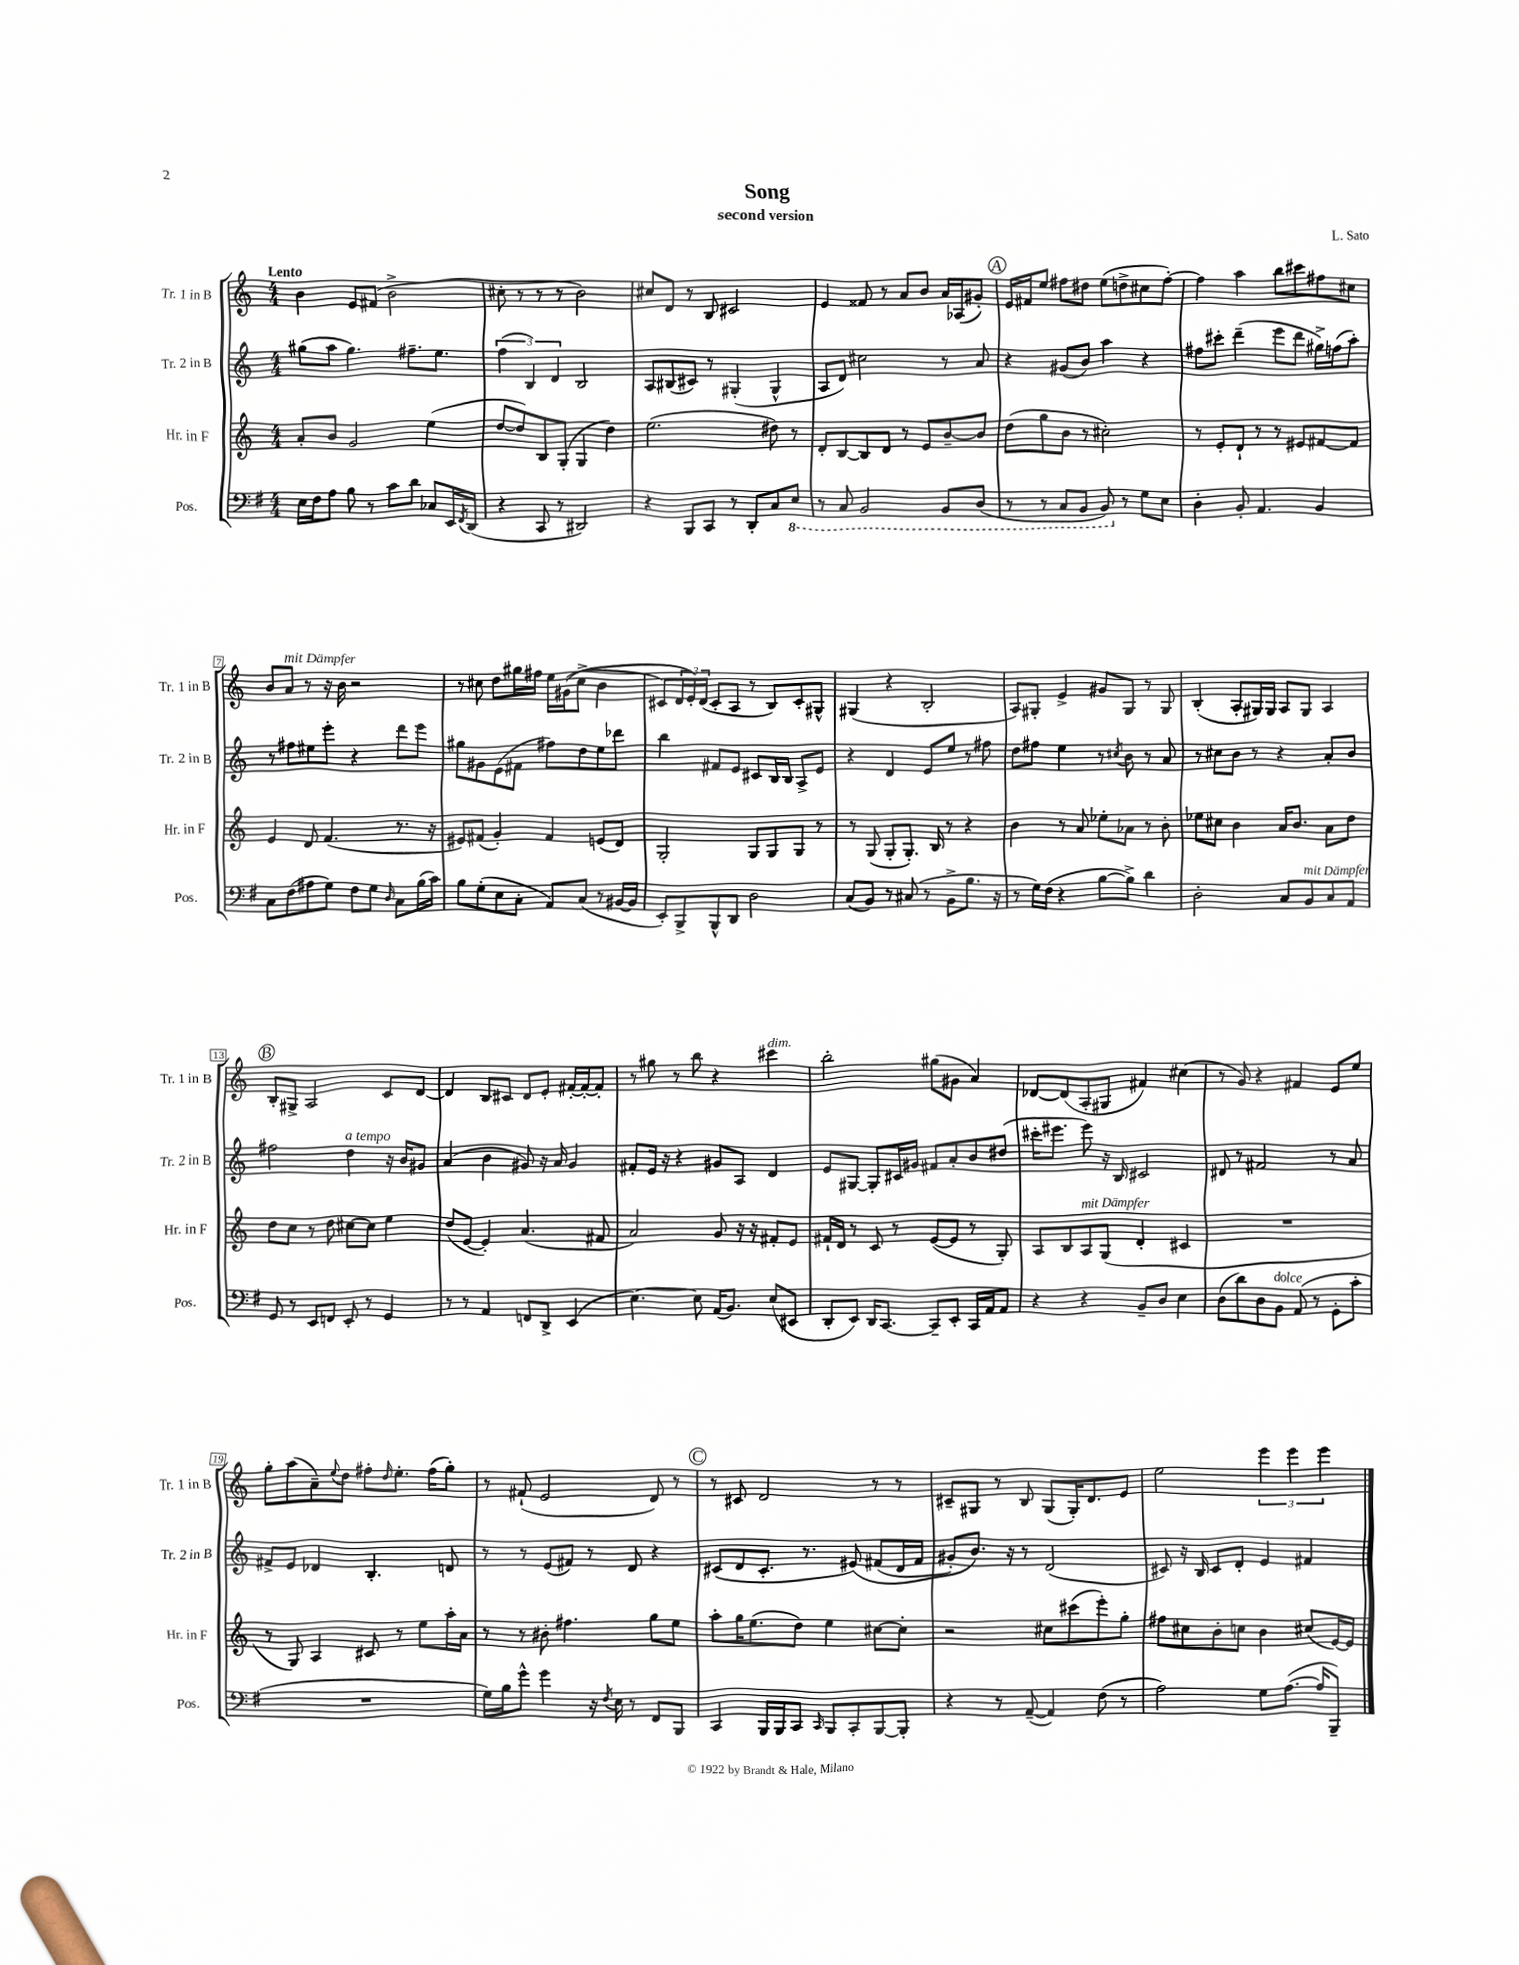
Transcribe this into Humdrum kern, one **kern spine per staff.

**kern	**kern	**kern	**kern
*staff4	*staff3	*staff2	*staff1
*clefF4	*clefG2	*clefG2	*clefG2
*k[f#]	*k[]	*k[]	*k[]
*M4/4	*M4/4	*M4/4	*M4/4
16E	8a'	(8gg#	4b
16F#	.	.	.
8A	8b	8aa	.
8B	2g	4.gg#)	8e
8r	.	.	(8f#
8c	.	.	2b^
8d	.	8.ff#~	.
8C-	(4ee	.	.
.	.	8.ee	.
16EE	.	.	.
8qFF#	.	.	.
(16DD	.	.	.
=	=	=	=
4r	[8dd	(6ff	8cc#'
.	8dd])	.	8r
.	.	6B)	.
8CC	8B	.	8r
.	.	6d	.
8r	(8G'	.	8r
2DD#)	4G	2B	2b)
.	4dd)	.	.
=	=	=	=
4r	(2.ee	8A	8cc#
.	.	(8B#	8d
8BBB	.	8c#)	8r
8CC	.	8r	8B
8r	.	(4G#'	2c#
8DD'	.	.	.
8C	8dd#)	4G#^^	.
8EE	8r	.	.
=	=	=	=
8r	8d'	8A	4e
8CC	[8B	8d)	.
2BBB	8B]	2cc#	8f##
.	8d	.	8r
.	8r	.	8a
.	8e	.	8b
8BBB	[8b~	8r	16a
.	.	.	(16A-
(8DD	8b]	8a	8g#')
=	=	=	=
8r	(8dd	4r	16e
.	.	.	16f#
8r	8gg	.	8ee
8CC	8b	(8g#	8ff#
8BBB	8r	8b)	8dd#
8BBB)	2cc#')	4aa	(8ee
8r	.	.	8dd^
8G	.	4r	8cc#
8E	.	.	[8ff#')
=	=	=	=
4D'	8r	8ff#	4ff#]
.	8e'	8ccc#'	.
8BB'	8d`	(4ddd~	4aa
4.AA	8r	.	.
.	8r	8eee	8bb
.	8e#	8ddd	8ccc#
4BB	[8f#	16gg#^)	8ff#
.	.	(16ff	.
.	8f#]	8aa')	8cc#
=	=	=	=
8C	4e	8r	8b
(8F#	.	8ff#	8a
8A#	8d	8ee#	8r
8G)	(4.f	8eee'	16r
.	.	.	16b
8F#	.	4r	2r
8G	.	.	.
16qqD	.	.	.
8C	8.r	8ddd	.
(16B	.	8eee	.
16c)	16r	.	.
=	=	=	=
8B	8e#)	8gg#	8r
(8G'	(8f#	8g#	8cc#
8E	4g')	(8e	8dd
8C'	.	8f#	16gg#
.	.	.	16ff#
8AA)	4f#	8ff#)	16ee
.	.	.	&((16g#
(8C	.	8dd	8cc#^
8r	(8e	8ee	4b
[16BB#	8d)	8ddd-	.
16BB#]	.	.	.
=	=	=	=
8EE')	2G'	4bb	8c#)
8BBB^	.	.	24d
.	.	.	24e'&)
.	.	.	(24d
8BBB^^	.	8f#	8c#'
8DD	.	8e	8A
2D	8G	8c#	8r
.	8G	16B	8B)
.	.	16B	.
.	8G	8A^	8c#'
.	8r	8e	8G#^^
=	=	=	=
(8C	8r	4r	(4G#
8BB)	(8G	.	.
8r	8G'	4d	4r
(8C#	8.G')	.	.
8r	.	8e	2B'
.	16B	.	.
8BB^	8r	8ee	.
8.B	4r	8r	.
.	.	8ff#	.
16r	.	.	.
=	=	=	=
8r	4b	8dd	8A)
16G)	.	8ff#	8G#'
(16F#	.	.	.
4r	8r	4ee	4e^
.	8a	.	.
[8B	8ee-'	8r	8g#
.	.	8qcc#	.
8B^])	8a-	8b	8G#
4d	8r	8r	8r
.	8b'	8a	8G#
=	=	=	=
2D'	8ee-	8r	(4B'
.	8cc#	8cc#	.
.	4b	8b	8A'
.	.	8r	16G#)
.	.	.	16G#
8C	16a	4r	8A
.	8.b	.	.
8BB	.	.	8G#
8C	8a	8a'	4A
8AA	8dd	8b	.
=	=	=	=
8GG	8dd	2ff#	8B'
8r	8cc	.	8G#^
8EE	8r	.	2A
8FF	8dd	.	.
8EE'	[8cc#	4dd	.
8r	8cc#]	.	.
4GG	4ee	16r	8c
.	.	16b	.
.	.	8g#	[8d
=	=	=	=
8r	(8dd	(4a	4d]
8r	[8e	.	.
4AA	4e'])	4b	8B
.	.	.	8c#
8FF	(4.a	8g#)	8d
8DD^	.	16r	8e'
.	.	16a	.
(4EE	.	4g#	[16f#'
.	.	.	16f#'_
.	8f#	.	8f#']
=	=	=	=
[4.E)	2a)	8f#'	8r
.	.	16e	8gg#
.	.	16r	.
.	.	4r	8r
8E]	.	.	8bb
(16AA	8g	8g#	4r
8.BB)	.	.	.
.	16r	8A	.
.	16r	.	.
(8E	8f#'	4d	4ccc#
8EE#	8e	.	.
=	=	=	=
8DD'	16f#`	8e	2bb'
.	16d	.	.
8EE)	8r	[8G#	.
16DD	8c	8G#']	.
[8.CC	.	.	.
.	8r	16c#	.
.	.	16g#	.
8CC~]	([8e	8f#	(8gg#
8EE'	8e]	8a'	8g#
16CC	8r	8b	4a)
16AA	.	.	.
8AA	8G')	(8dd#	.
=	=	=	=
4r	8A	16ccc#'	[8d-
.	.	8.eee#	.
.	8B	.	(8d-]
4r	8A	8eee#)	8A'
.	(8G	16r	8G#
.	.	16B	.
8BB~	4d'	2c#	4f#)
8D	.	.	.
4E	4c#	.	(4cc#
=	=	=	=
(8D	1r	8d#	8r
8d)	.	8r	8g)
8D	.	2f#	4r
8BB	.	.	.
(8AA	.	.	4f#
8r	.	.	.
8GG'	.	8r	8e
8c'	.	8a	8ee
=	=	=	=
1r	8r	8f#^	8gg'
.	8G)	8e	(8aa
.	4A	4d-	8a~)
.	.	.	8qqee
.	.	.	8dd
.	8c#	4.B'	8ff#'
.	.	.	16qqdd
.	8r	.	8.ee'
.	8ee	.	.
.	.	.	(16ff#
.	16aa'	8d	8gg')
.	16a	.	.
=	=	=	=
16G)	8r	8r	8r
16B	.	.	.
8g^^	8r	8r	(8f#`
4g	8b#'	(8e	2e
.	4.ff#	8f#)	.
16r	.	8r	.
8qF#	.	.	.
16E	.	.	.
8r	.	8d	.
8FF#	8gg	4r	8d)
8BBB	8ee	.	8r
=	=	=	=
4CC	8aa'	(8c#	8r
.	16gg	8d	8c#
.	(8.ee	.	.
16BBB	.	8.c#'	2d
16BBB	.	.	.
8CC	8dd)	.	.
.	.	8.r	.
16qqCC	.	.	.
8BBB	4ee	.	.
8CC'	.	&(8e#)	.
[8BBB	[8cc#	(8f#	8r
8BBB']	8cc#']	16d	8r
.	.	16f#	.
=	=	=	=
4r	2r	8g#')	8c#~
.	.	8.b&)	8G#
8r	.	.	8r
.	.	16r	.
([8AA~	.	8r	8B
4AA])	8cc#	(2d	(8G#
.	(8ccc#	.	16G#')
.	.	.	8.d
(8F#	8eee')	.	.
8r	8gg'	.	8e
=	=	=	=
2A)	8ff#	8c#)	2ee
.	8cc#	16r	.
.	.	16B	.
.	8b'	8c#	.
.	8cc	8d'	.
8G	4b	4e	6eee
([8.A	.	.	.
.	.	.	6eee
.	(8cc#	4f#	.
16A]	.	.	.
.	.	.	6eee
8BBB~)	[16e)	.	.
.	16e]	.	.
==	==	==	==
*-	*-	*-	*-
